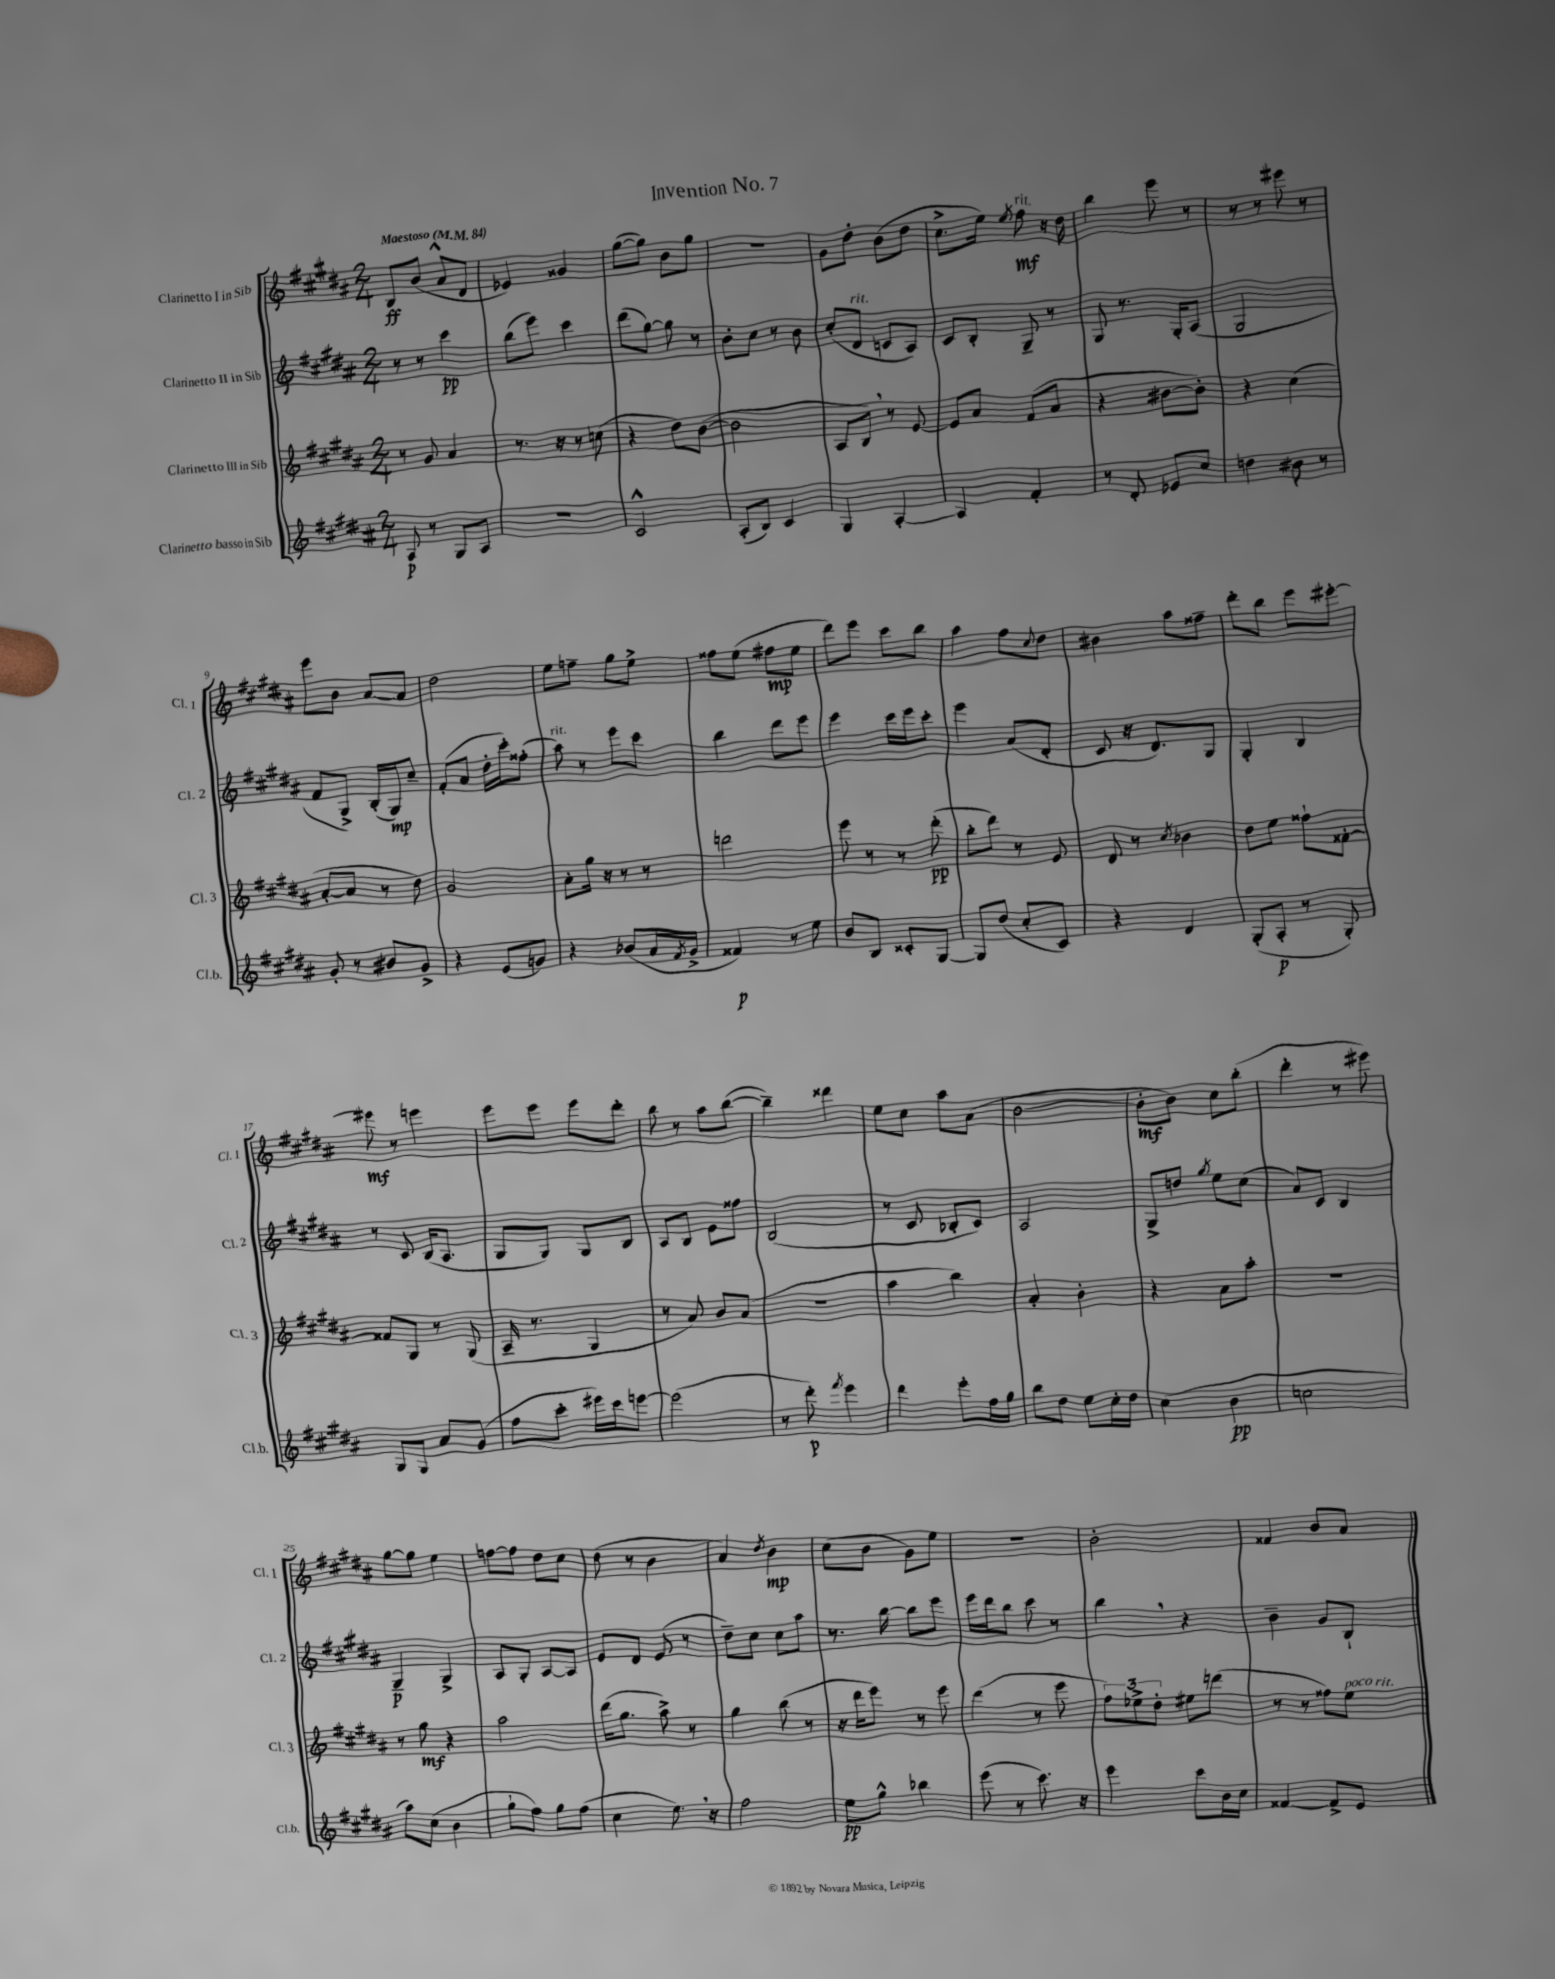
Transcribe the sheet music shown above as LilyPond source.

\header { title = "Invention No. 7" }
<<
\new StaffGroup <<
\new Staff = "s0" \with { instrumentName = "Clarinetto I in Sib" shortInstrumentName = "Cl. 1" } {
    \clef treble \key b \major \numericTimeSignature \time 2/4 \tempo "Maestoso" 4 = 84
    b8\ff b'8( ais'8-^ dis'8 |
    ees'4) gisis'4 |
    gis''8~( gis''8) b'8 gis''8 |
    R2 |
    gis'8 dis''8-. b'8( dis''8 |
    cis''8.-> e''16) \acciaccatura { e''8 } fis''8\mf^\markup { \italic "rit." } r16 dis''16 |
    b''4 e'''8 r8 |
    r8 r8 eis'''8 r8 |
    e'''8 b'8 ais'8~ ais'8 |
    dis''2 |
    e''8 f''8-- gis''8 e''8-> |
    fisis''8 e''8( fis''8\mp e''8 |
    dis'''8) e'''8 cis'''8 b''8 |
    ais''4 fis''8 \appoggiatura { cis''8 } dis''8 |
    bis'4 ais''8 fisis''8-- |
    dis'''8-. b''8 e'''8 eis'''8~-. |
    eis'''8\mf r8 e'''4 |
    e'''8 e'''8 e'''8 dis'''8-. |
    b''8 r8 ais''8 b''8~( |
    b''4--) disis'''4 |
    e''8 cis''8 ais''8 ais'8( |
    b'2~ |
    b'8-.\mf b'8) cis''8 b''8-.( |
    dis'''4-. r8 eis'''8) |
    gis''8~ gis''8 e''4 |
    f''8~ f''8 dis''8 cis''8 |
    dis''8( r8 b'4 |
    ais'4) \acciaccatura { dis''8 } b'4\mp |
    cis''8( b'8 gis'8) e''8 |
    R2 |
    b'2-. |
    fisis'4 b'8 ais'8 \bar "|." |
}
\new Staff = "s1" \with { instrumentName = "Clarinetto II in Sib" shortInstrumentName = "Cl. 2" } {
    \clef treble \key b \major \numericTimeSignature \time 2/4
    r8 r8 cis'''4\pp |
    b''8( e'''8) cis'''4 |
    dis'''8( gis''8~) gis''8 r8 |
    b'8-. cis''8 r8 b'8 |
    cis''8-.( dis'8^\markup { \italic "rit." } c'8 ais8) |
    cis'8 b8-. gis8-- r8 |
    gis8 r8. gis16-. ais8( |
    gis2 |
    fis'8 gis8->) b16-.( gis16\mp) cis''8-- |
    fis'8-.( ais'8 dis''16-. cis'''16-.) fisis''8-.( |
    ais''8^\markup { \italic "rit." }) r8 e'''8 cis'''8 |
    b''4 dis'''8 e'''8 |
    e'''4 cis'''16 e'''16 cis'''8-. |
    e'''4 ais'8( dis'8-. |
    cis'8 r16 dis'8.) gis8 |
    gis4-. b4 |
    r8 cis'8 b16( ais8. |
    gis8 gis8) gis8 b8 |
    ais8 b8 e'8 fisis''8 |
    b2( |
    r8 cis'8 bes8-. cis'8) |
    ais2 |
    gis8-> d''8 \acciaccatura { gis''8 } e''8 cis''8( |
    ais'8) cis'8 b4 |
    gis4--\p gis4-> |
    ais8 gis8-. ais8~ ais8 |
    e'8 dis'8 e'8( r8 |
    dis''8--) cis''8 cis''8 ais''8 |
    r8. b''16~ b''8 e'''8 |
    e'''16 dis'''16 b''8 cis'''8 r8 |
    b''4 \breathe r4 |
    b'4-- gis'8 b8-! \bar "|." |
}
\new Staff = "s2" \with { instrumentName = "Clarinetto III in Sib" shortInstrumentName = "Cl. 3" } {
    \clef treble \key b \major \numericTimeSignature \time 2/4
    r8 gis'8 ais'4 |
    r8. r16 r8 c''8( |
    r4 dis''8) b'8~( |
    b'2 |
    ais8 b8) \breathe r8 e'8~ |
    e'8 ais'8 fis'8( ais'8 |
    r4 bis'8~ bis'8-.) |
    r4 cis''4( |
    ais'8~-. ais'8 r8 dis''8) |
    gis'2 |
    ais'8-. gis''16 r16 r8 r8 |
    d'''2 |
    e'''8 r8 r8 dis'''8-.\pp( |
    b''8-. dis'''8) r8 e'8 |
    dis'8 r8 \acciaccatura { cis''8 } bes'4 |
    dis''8 e''8 fisis''8-! fisis'8~-. |
    fisis'8 gis8 r8 gis8( |
    ais16-- r8. gis4 |
    r8 ais'8) b'8 ais'8( |
    R2 |
    ais''4 b''4) |
    ais'4-. b'4-. |
    r4 ais'8 ais''8-. |
    r2 |
    r8 gis''8\mf r4 |
    ais''2 |
    dis'''16( gis''8. ais''8->) r8 |
    gis''4 b''8( r8 |
    r16 dis'''16 e'''8) r8 e'''8 |
    dis'''4( r8 e'''8 |
    \tuplet 3/2 { fis''8) ees''8-> dis''8-. } eis''8 d'''8( |
    r8 r8 fisis''8) e''8^\markup { \italic "poco rit." } \bar "|." |
}
\new Staff = "s3" \with { instrumentName = "Clarinetto basso in Sib" shortInstrumentName = "Cl.b." } {
    \clef treble \key b \major \numericTimeSignature \time 2/4
    ais8\p r8 gis8 ais8 |
    r2 |
    cis'2-^ |
    ais8-.( b8) cis'4 |
    gis4 ais4~-. |
    ais4 fis'4-. |
    r8 dis'8-. ees'8 cis''8 |
    d''4 bis'8 r8 |
    gis'8-. r8 bis'8 gis'8-> |
    r4 e'8( g'8) |
    r4 bes'8( ais'16 \acciaccatura { fis'8 } gis'16-> |
    fisis'4\p) r8 e''8 |
    b'8 b8 cisis'8-. gis8~ |
    gis8 dis''8( cis''8-. cis'8) |
    r4 dis'4 |
    gis8-.( ais8-.\p r8 gis8-.) |
    gis8 gis8 ais'8 gis'8( |
    fis''8 cis'''8-. eis'''16) cis'''16 e'''8~ |
    e'''2( |
    r8 dis'''8-.\p) \acciaccatura { fis'''8 } e'''4 |
    dis'''4 e'''8-. fis''16 gis''16 |
    b''8 dis''8 e''8 cis''16-. dis''16 |
    cis''4( b'4\pp |
    c''2 |
    ais''8) cis''8( b'4 |
    gis''8-! fis''8) gis''8 fis''8( |
    cis''4 e''8.) \breathe r16 |
    fis''2 |
    e''8\pp gis''8-^ bes''4 |
    e'''8( r8 cis'''8.) r16 |
    e'''4 cis'''8 b'16 cis''16 |
    fisis'4~ fisis'8-> e'8 \bar "|." |
}
>>
>>
